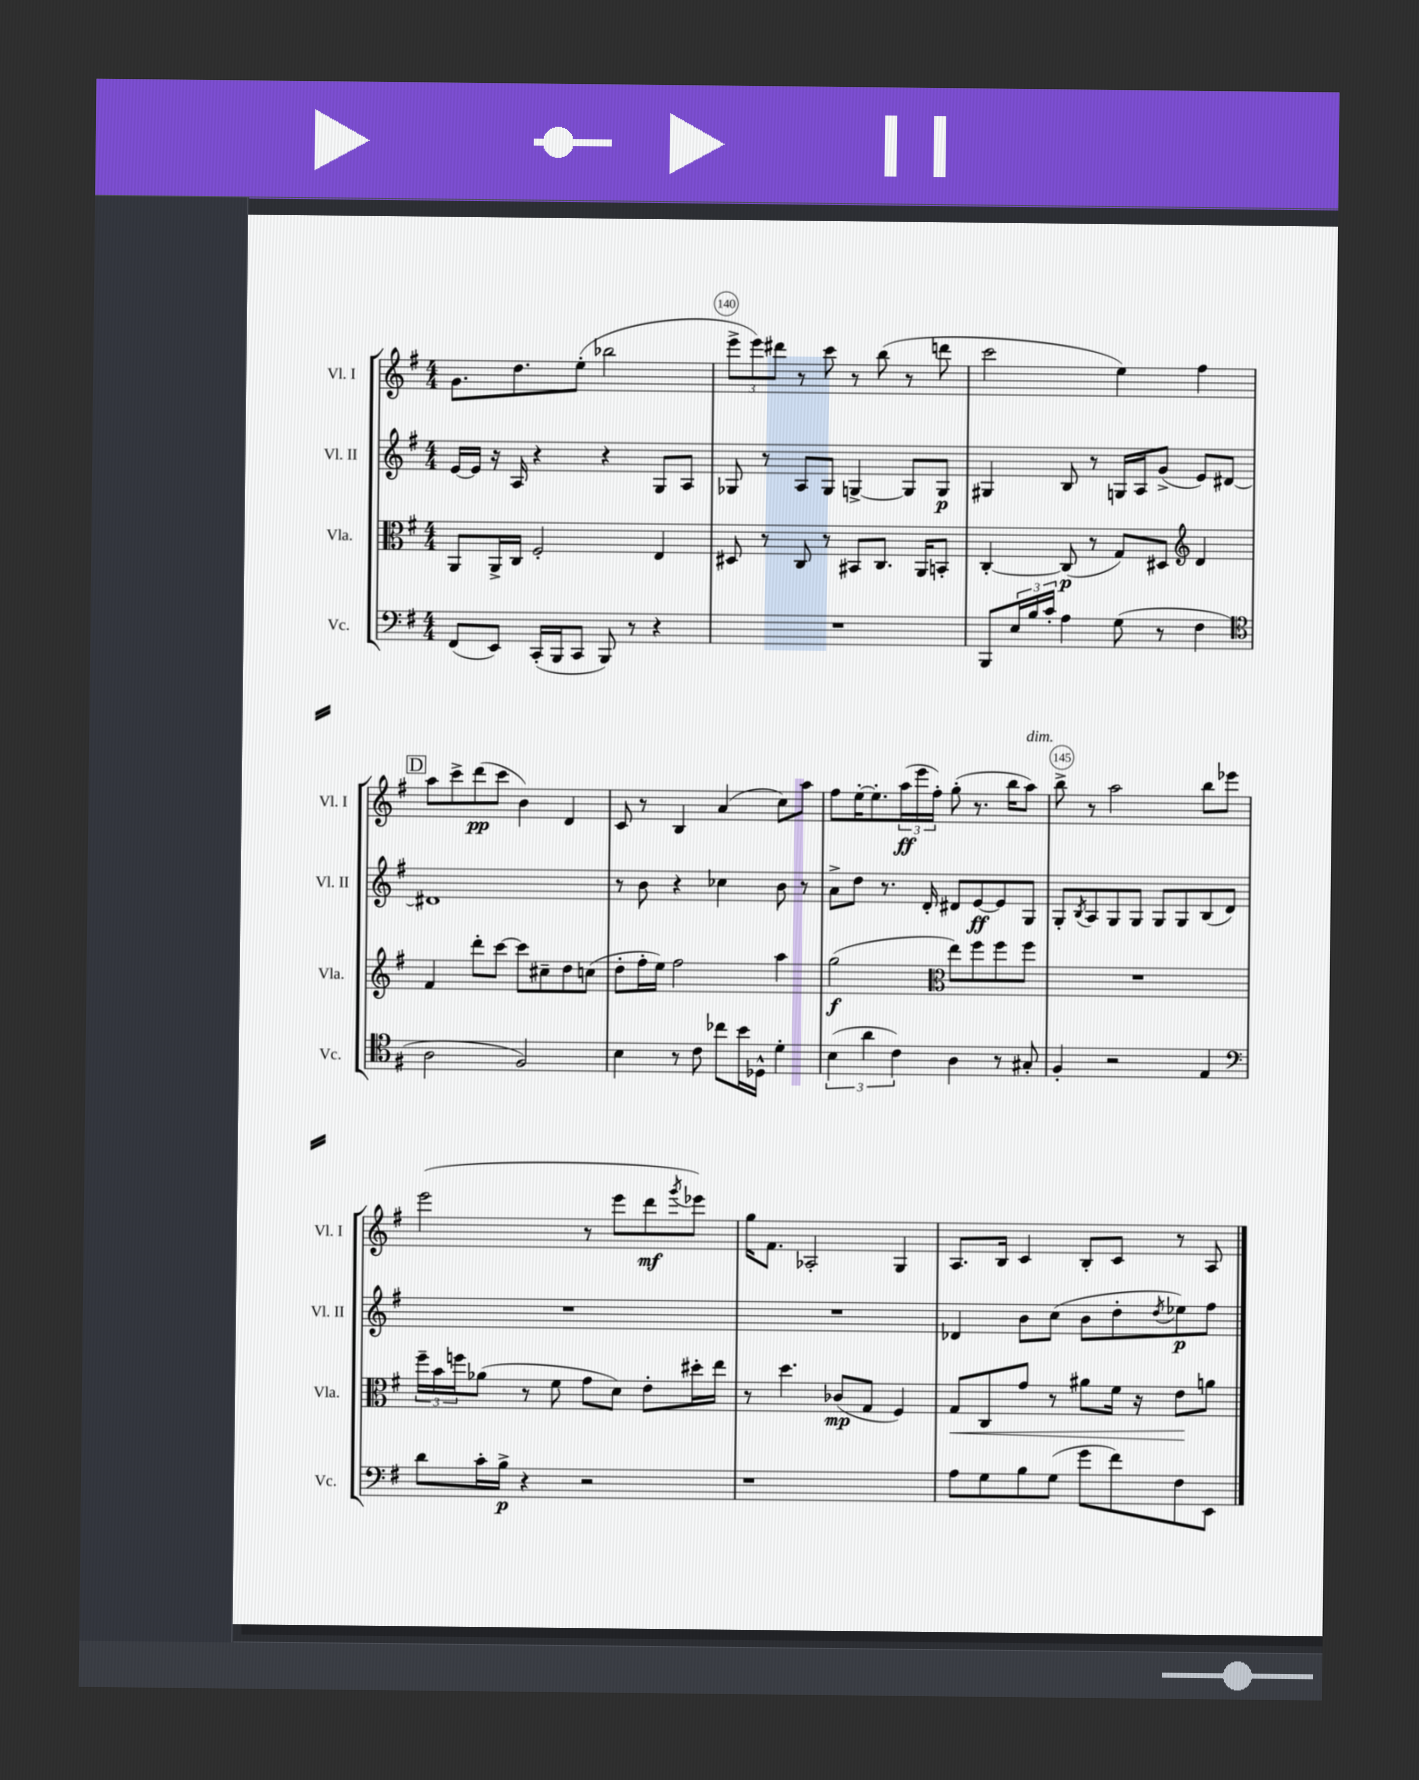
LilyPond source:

<<
\new StaffGroup <<
\new Staff = "s0" \with { instrumentName = "Vl. I" shortInstrumentName = "Vl. I" } {
    \clef treble \key g \major \numericTimeSignature \time 4/4
    g'8. d''8. e''8-.( bes''2 |
    \tuplet 3/2 { e'''8-> e'''8) dis'''8 } r8 c'''8 r8 b''8( r8 d'''8 |
    c'''2 e''4) fis''4 |
    \mark \markup { \box "D" } a''8 c'''8-> d'''8\pp( c'''8 b'4) d'4 |
    c'8 r8 b4 a'4( c''8) a''8 |
    fis''8 e''16~-. e''8.-. \tuplet 3/2 { a''16\ff( e'''16 fis''16-.) } g''8-.( r8. b''16 a''8^\markup { \italic "dim." }) |
    b''8-> r8 a''2 b''8 ees'''8 |
    e'''2( r8 e'''8 d'''8\mf \acciaccatura { g'''8 } ees'''8) |
    g''16 fis'8. aes2-. g4 |
    a8. b16 c'4 b8-. c'8 r8 a8 \bar "|." |
}
\new Staff = "s1" \with { instrumentName = "Vl. II" shortInstrumentName = "Vl. II" } {
    \clef treble \key g \major \numericTimeSignature \time 4/4
    e'16~ e'16 r16 a16 r4 r4 g8 a8 |
    ges8 r8 a8 ges8 g4~-> g8 g8\p |
    gis4 b8 r8 g16 a16 g'8->( e'8) dis'8~ |
    \mark \markup { \box "D" } dis'1 |
    r8 b'8 r4 ces''4 b'8 r8 |
    a'8-> d''8 r8. d'16-. dis'8 e'8~\ff e'8 g8 |
    g8-. \acciaccatura { b8 } a8 g8 g8 g8 g8 b8( d'8) |
    R1 |
    R1 |
    des'4 b'8 c''8( b'8 d''8-. \acciaccatura { d''8 } ees''8\p) fis''8 \bar "|." |
}
\new Staff = "s2" \with { instrumentName = "Vla." shortInstrumentName = "Vla." } {
    \clef alto \key g \major \numericTimeSignature \time 4/4
    a,8 a,16-> c16 fis2-. e4 |
    dis8 r8 c8 r8 bis,8 c8. a,16 b,8-. |
    c4~-. c8\p( r8 g8) dis8 \clef treble d'4 |
    \mark \markup { \box "D" } fis'4 d'''8-. c'''8~ c'''8 cis''8-- d''8 c''8( |
    d''8-. fis''16-. e''16) fis''2 a''4 |
    g''2\f( \clef alto e''8) fis''8 fis''8 fis''8 |
    R1 |
    \tuplet 3/2 { fis''16-- b'16 f''16 } aes'8( r8 fis'8 g'8 d'8) e'8-. dis''16-. e''16 |
    r8 d''4. ces'8\mp( g8 fis4) |
    g8\< c8 g'8 r8 ais'8 fis'16 r16 e'8\! a'8 \bar "|." |
}
\new Staff = "s3" \with { instrumentName = "Vc." shortInstrumentName = "Vc." } {
    \clef bass \key g \major \numericTimeSignature \time 4/4
    fis,8( e,8) c,16-.( b,,16 c,8 b,,8) r8 r4 |
    R1 |
    b,,8 \tuplet 3/2 { e16 b16 c'16-. } a4 g8( r8 fis4 |
    \mark \markup { \box "D" } \clef tenor a2 fis2) |
    b4 r8 c'8 ces''8 b'16 des16-^ d'4-. |
    \tuplet 3/2 { b4( a'4 c'4) } a4 r8 gis8-. |
    fis4-. r2 e4 |
    \clef bass d'8 c'16-. b16->\p r4 r2 |
    r1 |
    a8 g8 b8 g8( g'8 fis'8) fis8 e,8 \bar "|." |
}
>>
>>
\layout { \context { \Score currentBarNumber = #139 \override BarNumber.break-visibility = ##(#f #t #t) barNumberVisibility = #(every-nth-bar-number-visible 5) \override BarNumber.stencil = #(make-stencil-circler 0.1 0.3 ly:text-interface::print) } }
